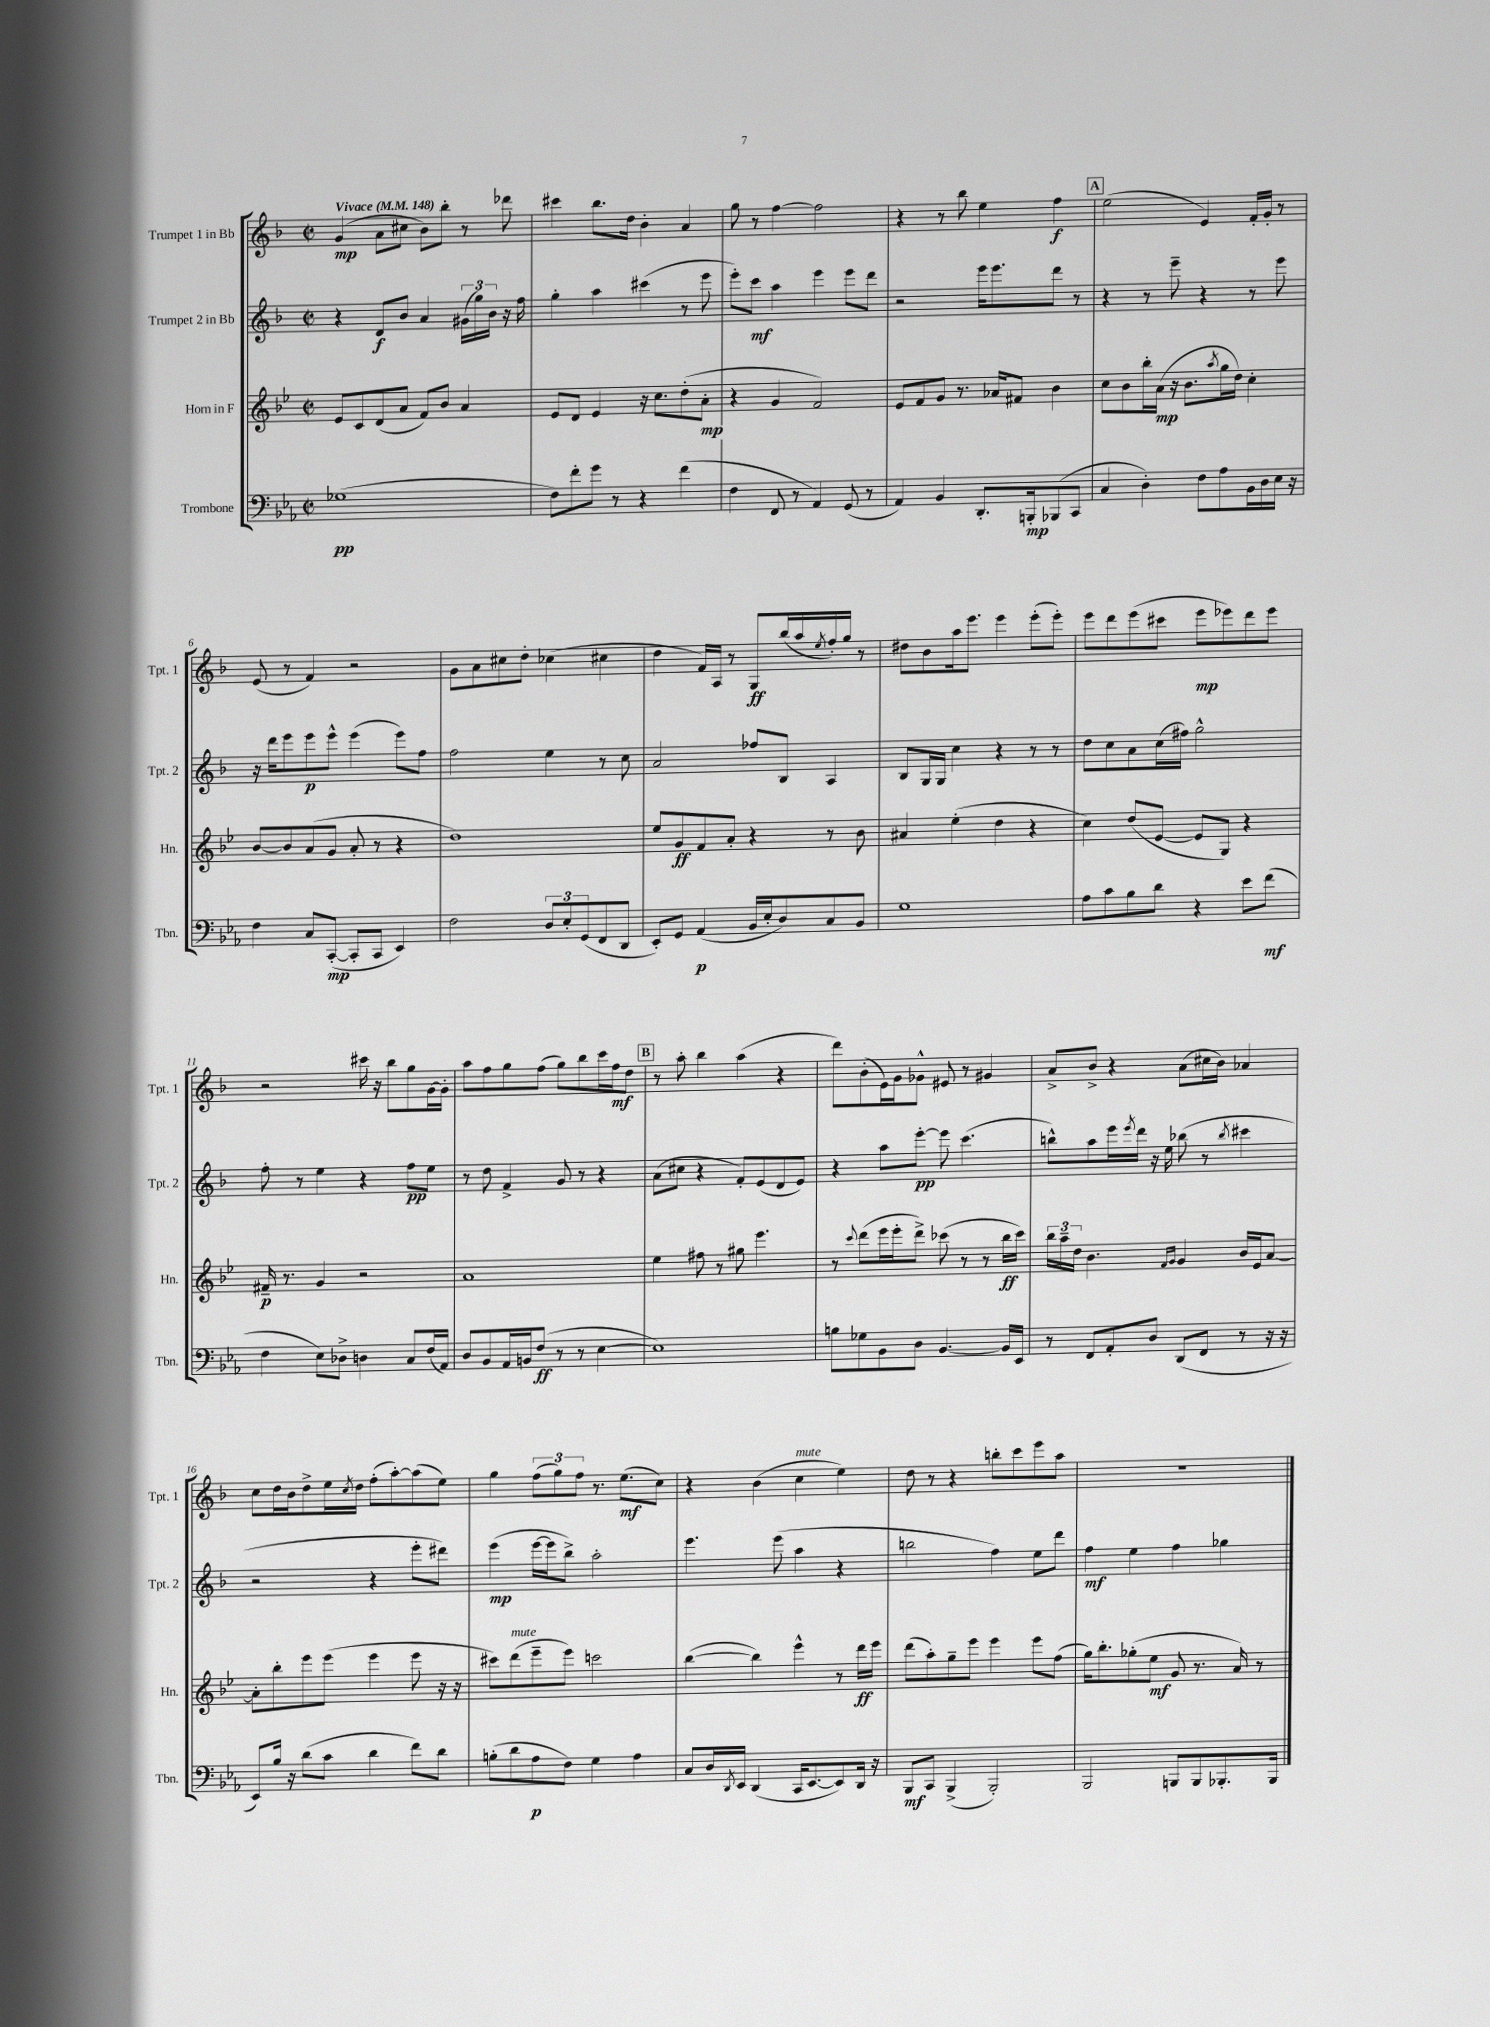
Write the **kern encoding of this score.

**kern	**kern	**kern	**kern
*staff4	*staff3	*staff2	*staff1
*clefF4	*clefG2	*clefG2	*clefG2
*k[b-e-a-]	*k[b-e-]	*k[b-]	*k[b-]
*M2/2	*M2/2	*M2/2	*M2/2
*met(c|)	*met(c|)	*met(c|)	*met(c|)
*MM148	*MM148	*MM148	*MM148
(1G-	8e-	4r	(4g
.	8c	.	.
.	(8d	8d	8a
.	8a	8b-	8cc#
.	8f)	4a	8b-)
.	8b-	.	8bb-'
.	4a	(24g#	8r
.	.	24gg)	.
.	.	24b-	.
.	.	16r	8ddd-
.	.	16ff	.
=	=	=	=
8F)	8e-	4gg'	4ccc#
8f'	8d	.	.
8g	4e-	4aa	8.bb-
8r	.	.	.
.	.	.	16dd
4r	16r	(4ccc#	4b-'
.	8.cc	.	.
(4f	(8dd'	8r	4a
.	8a'	8eee	.
=	=	=	=
4F	4r	8eee')	8gg
.	.	8ccc	8r
8FF	4g	4aa	[4ff
8r	.	.	.
4AA-)	2f)	4eee	2ff]
(8GG	.	8eee	.
8r	.	8ddd	.
=	=	=	=
4AA-)	8e-	2r	4r
.	8f	.	.
4BB-	8g	.	8r
.	8.r	.	8bb-
8.DD'	.	16eee	4ee
.	16a-	8.eee	.
.	8f#	.	.
16BBB'	.	.	.
(8BBB-	4b-	8ddd	4ff
8CC	.	8r	.
=	=	=	=
4C	8cc	4r	(2ee
.	8b-	.	.
4D')	16bb-'	8r	.
.	(16a	.	.
.	16r	8eee~	.
.	8.b-	.	.
8F	.	4r	4e)
.	8qaa	.	.
8A-	16gg	.	.
.	16dd)	.	.
16BB-	4cc'	8r	16f'
16D	.	.	16g'
16E-	.	8eee	8r
16r	.	.	.
=	=	=	=
4F	[8b-	16r	(8e
.	.	16ddd	.
.	8b-]	8eee	8r
8C	(8a	8eee	4f)
([8CC'	8g	8eee^^	.
8CC']	8a'	(4eee	2r
8CC	8r	.	.
4EE-)	4r	8eee)	.
.	.	8ff	.
=	=	=	=
2F	1dd)	2ff	8g
.	.	.	8a
.	.	.	8cc#
.	.	.	8dd'
12D	.	4ee	(4cc-
12E-'	.	.	.
(12GG	.	.	.
8FF	.	8r	4cc#
8DD	.	8cc	.
=	=	=	=
8EE-')	8ee-	2a	4dd
8GG	8g	.	.
(4AA-	8f	.	16f)
.	.	.	16A
.	8a'	.	8r
16BB-	4r	8ff-	8G
16E-'	.	.	.
8D)	.	8B-	(16bb-
.	.	.	16aa
.	.	.	8qee
8C	8r	4A	16ff')
.	.	.	16gg
8BB-	8b-	.	8r
=	=	=	=
1G	4a#	8B-	8dd#
.	.	16G	8b-
.	.	16G	.
.	(4ee-'	4cc	16aa
.	.	.	8.eee
.	4dd	4r	4eee
.	4r	8r	(8eee'
.	.	8r	8eee')
=	=	=	=
8A-	4cc)	8dd	8eee
8c	.	8cc	8ddd
8B-	(8dd	8a	(8eee
8d	[8e-	(16cc	8ccc#
.	.	16ff#)	.
4r	8e-]	2gg^^	8eee
.	8G)	.	8eee-)
8e-	4r	.	8ddd
(8f	.	.	8eee-
=	=	=	=
4F	16f#~	8ff'	2r
.	8.r	.	.
.	.	8r	.
8E-)	4g	4ee	.
8D-^	.	.	.
4D	2r	4r	16ccc#
.	.	.	16r
.	.	.	8bb-
8C	.	8ff	8gg
(16F	.	8ee	[16g
16AA-)	.	.	16g']
=	=	=	=
8D	1a	8r	8aa
8BB-	.	8dd	8ff
16AA-	.	4f^	8gg
16BB	.	.	.
(8F	.	.	(8ff
8r	.	8g	8gg)
8r	.	8r	8bb-
[4E-	.	4r	16ccc
.	.	.	16ff
.	.	.	8dd
=	=	=	=
1E-])	4ee-	(8a	8r
.	.	8cc#	8aa'
.	8ff#	4r	4bb-
.	8r	.	.
.	8gg#	8f')	(4aa
.	4.eee-	(8e	.
.	.	8d	4r
.	.	8e)	.
=	=	=	=
8B	8r	4r	8ddd)
.	8qqccc	.	.
8G-	(8ddd	.	(8b-'
8BB-	16eee-	8aa	16e)
.	16eee-'	.	16g
8D	8ddd^)	[8eee'	8g-^^
[4.BB-	(8ccc-	8eee]	8e#
.	8r	(4.ccc	8r
.	8r	.	4g#
16BB-]	16bb-	.	.
16EE-	16ccc-)	.	.
=	=	=	=
8r	24bb-	8bb^^)	8a^
.	24aa~	.	.
.	24dd	.	.
8FF	4.b-	8aa	8b-^
8AA-'	.	16eee	4r
.	.	8qeee	.
.	.	16ddd	.
8D	.	16r	.
.	.	16ee	.
.	16qqf	.	.
.	16qqg	.	.
(8DD	4g	(8bb-	(8a
8FF	.	8r	16cc#
.	.	.	16b-)
.	.	8qbb-	.
8r	16b-	4ccc#	4a-
.	16e-	.	.
16r	[8a	.	.
16r	.	.	.
=	=	=	=
8EE-)	8a']	2r	8cc
16B-	8bb-'	.	16dd
16r	.	.	16b-
(8d	8eee-	.	8dd^
8c	(8eee-	.	16ee
.	.	.	8qcc
.	.	.	16dd
4d	4eee-	4r	(8ff'
.	.	.	[8aa')
8f)	8eee-	8eee'	(8aa]
8d	16r	8ddd#)	8ee)
.	16r	.	.
=	=	=	=
(8B'	8ccc#)	(4eee	4gg
8d	(8ddd	.	.
8A-	8eee-~	[16eee	(12ff
.	.	16eee]	.
.	.	.	12gg)
8F)	8eee-)	8bb-^)	.
.	.	.	12ff
4G	2ccc	2aa'	8.r
.	.	.	(8.ee
4A-	.	.	.
.	.	.	8cc)
=	=	=	=
8C	([4bb-	4.eee	4r
16D	.	.	.
8qDD	.	.	.
16EE-	.	.	.
(4DD	4bb-])	.	(4b-
.	.	(8eee	.
16CC	4eee-^^	4aa	4cc
[8.EE-	.	.	.
8EE-])	8r	4r	4ee)
16DD	16ddd	.	.
16r	16eee-	.	.
=	=	=	=
8BBB-	(8ddd	2bb	8dd
8CC	8aa')	.	8r
(4BBB-^	8gg~	.	4r
.	8eee-	.	.
2BBB-')	4eee-	4ff)	8bb'
.	.	.	8ccc
.	8eee-	8ee	8eee
.	(8ff	8ddd	8aa
=	=	=	=
2BBB-	16gg)	4ff	1r
.	8.bb-'	.	.
.	(8gg-'	4ee	.
.	8ee-	.	.
8BBB	8g	4ff	.
8BBB	8.r	.	.
8.BBB-'	.	4gg-	.
.	16a)	.	.
.	8r	.	.
16BBB-	.	.	.
==	==	==	==
*-	*-	*-	*-
